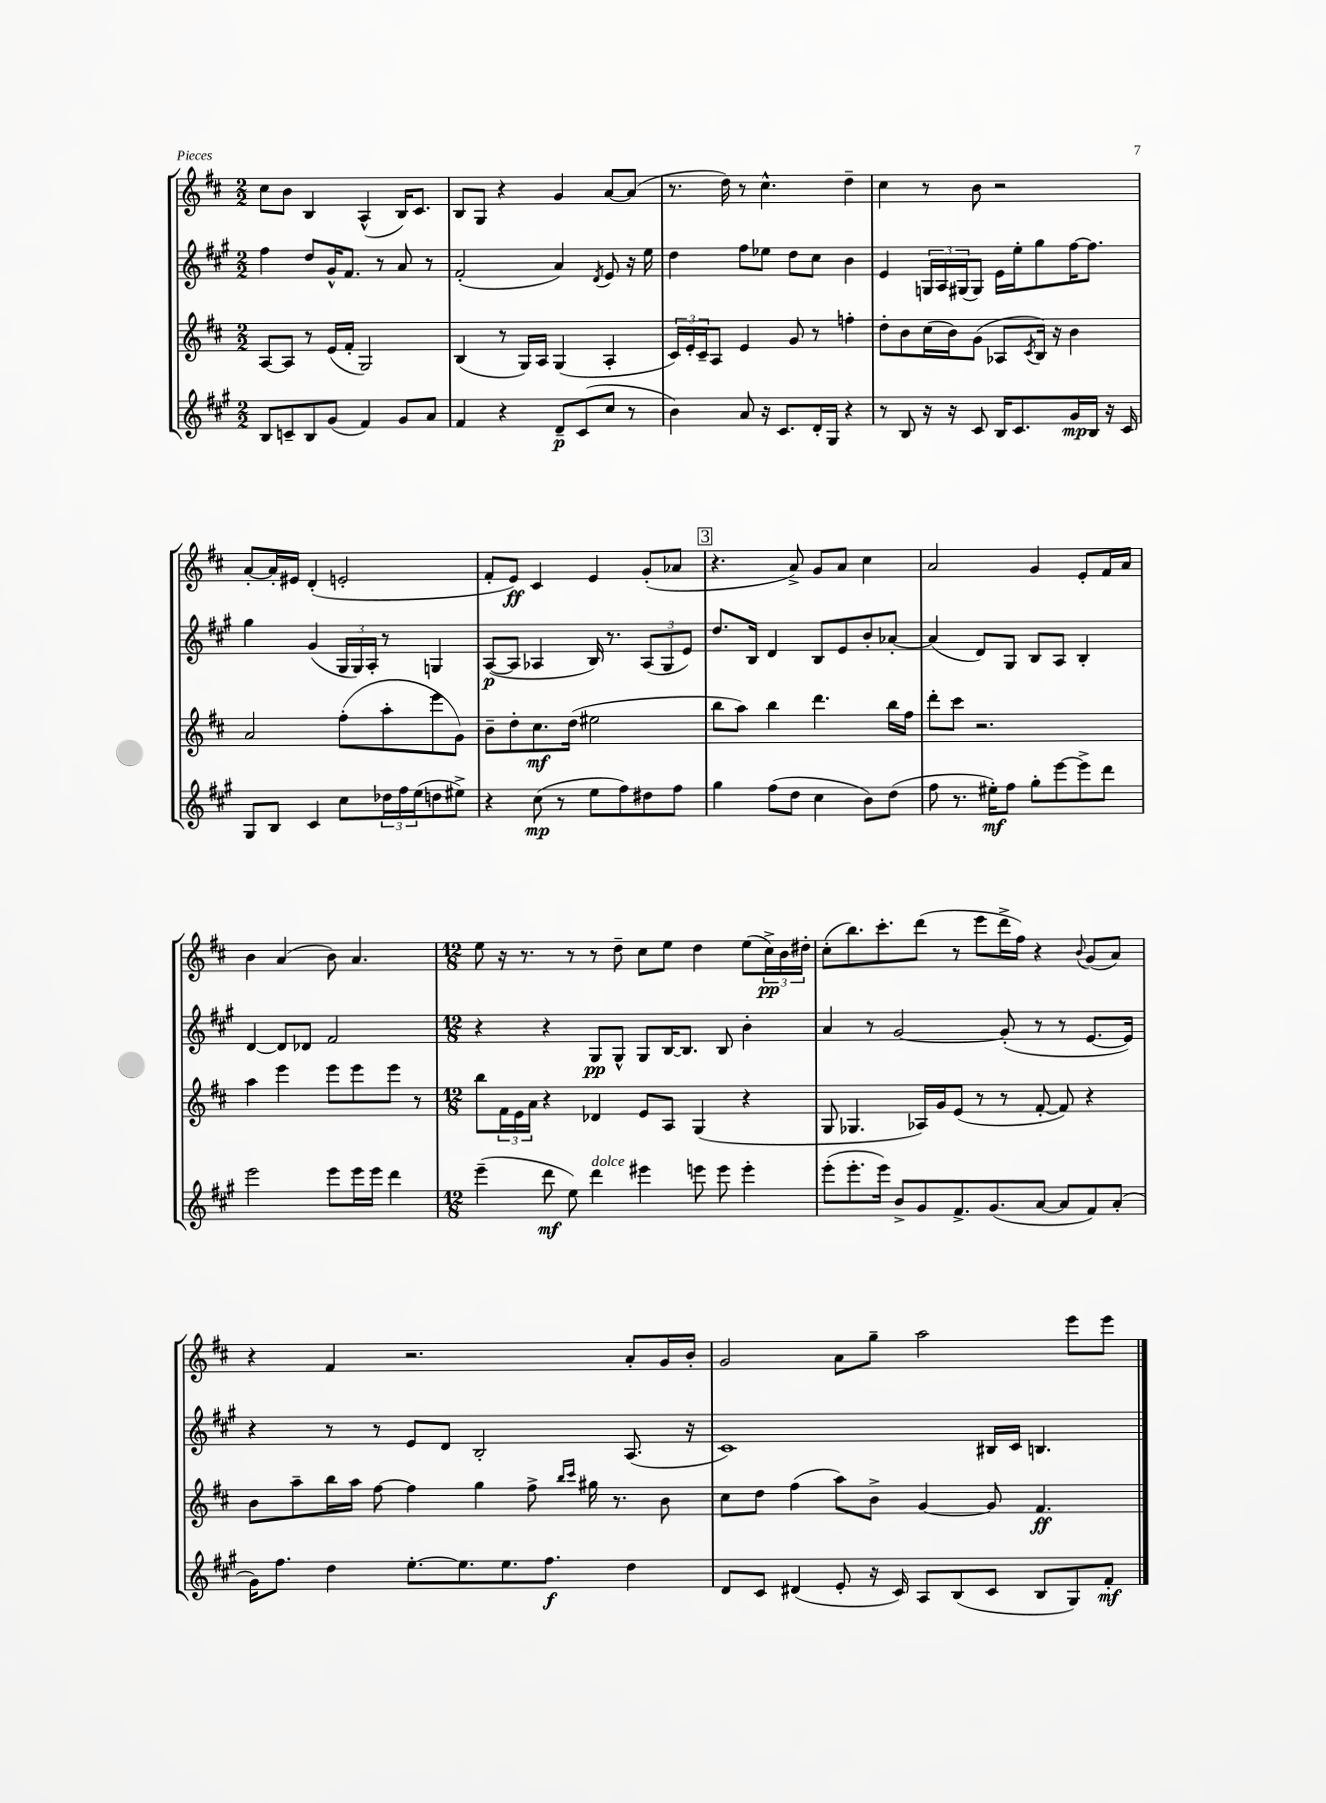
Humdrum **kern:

**kern	**dynam	**kern	**dynam	**kern	**dynam	**kern	**dynam
*part4	*part4	*part3	*part3	*part2	*part2	*part1	*part1
*staff4	*staff4	*staff3	*staff3	*staff2	*staff2	*staff1	*staff1
*clefG2	*	*clefG2	*	*clefG2	*	*clefG2	*
*k[f#c#g#]	*	*k[f#c#]	*	*k[f#c#g#]	*	*k[f#c#]	*
*M2/2	*	*M2/2	*	*M2/2	*	*M2/2	*
=92	=92	=92	=92	=92	=92	=92	=92
8B/L	.	[8A/L	.	4ff#\	.	8cc#\L	.
8cn~/	.	8A/J]	.	.	.	8b\J	.
8B/	.	8r	.	8dd/L	.	4B/	.
(8g#/J	.	(16e/LL	.	16g#^^/K	.	.	.
.	.	16f#'/JJ	.	8.f#/J	.	.	.
4f#/)	.	2G/)	.	.	.	(4A^^/	.
.	.	.	.	8r	.	.	.
8g#/L	.	.	.	8a/	.	16B/KL)	.
.	.	.	.	.	.	8.c#/J	.
8a/J	.	.	.	8r	.	.	.
=93	=93	=93	=93	=93	=93	=93	=93
4f#/	.	(4B/	.	(2f#'/	.	8B/L	.
.	.	.	.	.	.	8G/J	.
4r	.	8r	.	.	.	4r	.
.	.	16G/LL)	.	.	.	.	.
.	.	16A/JJ	.	.	.	.	.
8d~/L	p	(4G/	.	4a/)	.	4g/	.
(8c#/	.	.	.	.	.	.	.
.	.	.	.	8qd/	.	.	.
8cc#/J	.	4A'/	.	8e/	.	[8a/L	.
8r	.	.	.	16r	.	(8a/J]	.
.	.	.	.	16ee\	.	.	.
=94	=94	=94	=94	=94	=94	=94	=94
4b\)	.	24c#/LL)	.	4dd\	.	8.r	.
.	.	24e'/	.	.	.	.	.
.	.	24c#~/J	.	.	.	.	.
.	.	8A/J	.	.	.	.	.
.	.	.	.	.	.	16dd\)	.
8a/	.	4e/	.	8ff#\L	.	8r	.
16r	.	.	.	8ee-X\J	.	4.cc#^^\	.
8.c#/L	.	.	.	.	.	.	.
.	.	8g/	.	8dd\L	.	.	.
16d'/L	.	8r	.	8cc#\J	.	.	.
16G#/JJ	.	.	.	.	.	.	.
4r	.	4ffn'\	.	4b\	.	4dd~\	.
=95	=95	=95	=95	=95	=95	=95	=95
8r	.	8dd'\L	.	4e/	.	4cc#\	.
8B/	.	8b\	.	.	.	.	.
16r	.	(16cc#\L	.	24Gn/LL	.	8r	.
.	.	.	.	24A/	.	.	.
16r	.	16b\J)	.	.	.	.	.
.	.	.	.	(24G#X/J	.	.	.
8c#/	.	(8g\J	.	8G#/J)	.	8b\	.
16B/KL	.	8A-X/L	.	16e\LL	.	2r	.
8.c#/	.	.	.	16ee'\J	.	.	.
.	.	8qc#/	.	.	.	.	.
.	.	16B/Jk)	.	8gg#\	.	.	.
.	.	16r	.	.	.	.	.
16g#/L	mp	4b\	.	[16ff#\K	.	.	.
16B/JJ	.	.	.	8.ff#\J]	.	.	.
16r	.	.	.	.	.	.	.
16c#/	.	.	.	.	.	.	.
!!LO:LB:g=z
=96	=96	=96	=96	=96	=96	=96	=96
8G#/L	.	2a/	.	4gg#\	.	[8a'/L	.
8B/J	.	.	.	.	.	16a'/L]	.
.	.	.	.	.	.	16e#X/JJ	.
4c#/	.	.	.	(4g#/	.	(4d'/	.
8cc#\L	.	(8ff#'\L	.	24G#/LL	.	2en'/	.
.	.	.	.	24G#/)	.	.	.
.	.	.	.	24A'/JJ	.	.	.
24dd-X\L	.	8aa'\	.	8r	.	.	.
24ff#\	.	.	.	.	.	.	.
(24ee\J	.	.	.	.	.	.	.
8ddn\	.	8eee\	.	4Gn/	.	.	.
8ee#X^\J)	.	8g\J)	.	.	.	.	.
=97	=97	=97	=97	=97	=97	=97	=97
4r	.	8b~\L	.	([8A/L	p	8f#'/L	.
.	.	8dd'\	.	8A/J]	.	8e/J)	ff
(8cc#\	mp	8.cc#\	mf	4A-X/	.	4c#/	.
8r	.	.	.	.	.	.	.
.	.	(16dd\Jk	.	.	.	.	.
8ee\L	.	2ee#X\	.	16B/)	.	4e/	.
.	.	.	.	8.r	.	.	.
8ff#\)	.	.	.	.	.	.	.
8dd#X\	.	.	.	(12A-/L	.	(8g'/L	.
.	.	.	.	12G#/	.	.	.
8ff#\J	.	.	.	.	.	8a-X/J	.
.	.	.	.	12e/J)	.	.	.
!!LO:REH:place=s1:t=3
=98	=98	=98	=98	=98	=98	=98	=98
4gg#\	.	8bb\L	.	8.dd/L	.	4.r	.
.	.	8aa\J)	.	.	.	.	.
.	.	.	.	16B/Jk	.	.	.
(8ff#\L	.	4bb\	.	4d/	.	.	.
8dd\J	.	.	.	.	.	8a^/)	.
4cc#\	.	4.ddd\	.	8B/L	.	8g/L	.
.	.	.	.	8e/	.	8a/J	.
8b\L)	.	.	.	8b'/	.	4cc#\	.
(8dd\J	.	16bb\LL	.	[8a-X'/J	.	.	.
.	.	16ff#\JJ	.	.	.	.	.
=99	=99	=99	=99	=99	=99	=99	=99
8ff#\	.	8ddd'\L	.	(4a-/]	.	2a/	.
8.r	.	8ccc#\J	.	.	.	.	.
.	.	2.r	.	8d/L)	.	.	.
16ee#X'\KL)	mf	.	.	.	.	.	.
8ff#\J	.	.	.	8G#/J	.	.	.
8gg#'\L	.	.	.	8B/L	.	4g/	.
[8eee\	.	.	.	8A/J	.	.	.
8eee^\]	.	.	.	4B'/	.	8e'/L	.
8ddd\J	.	.	.	.	.	16f#/L	.
.	.	.	.	.	.	16a/JJ	.
!!LO:LB:g=z
=100	=100	=100	=100	=100	=100	=100	=100
2eee\	.	4aa\	.	[4d/	.	4b\	.
.	.	4eee\	.	8d/L]	.	(4a/	.
.	.	.	.	8d-X/J	.	.	.
8eee\L	.	8eee\L	.	2f#/	.	8b\)	.
16eee\L	.	8eee\	.	.	.	4.a/	.
16eee\JJ	.	.	.	.	.	.	.
4ddd\	.	8eee\J	.	.	.	.	.
.	.	8r	.	.	.	.	.
=101	=101	=101	=101	=101	=101	=101	=101
*M12/8	*	*M12/8	*	*M12/8	*	*M12/8	*
(4eee~\	.	8bb\L	.	4r	.	8ee\	.
.	.	24f#\L	.	.	.	16r	.
.	.	24e\	.	.	.	.	.
.	.	.	.	.	.	8.r	.
.	.	24a\JJ	.	.	.	.	.
8ddd\	mf	4r	.	4r	.	.	.
8ee\)	.	.	.	.	.	8r	.
!LO:TX:a:i:t=dolce	!	!	!	!	!	!	!
4ddd\	.	4d-X/	.	8G#/L	pp	8r	.
.	.	.	.	8G#^^/J	.	8dd~\	.
4eee#X\	.	8e/L	.	8G#/L	.	8cc#\L	.
.	.	8A/J	.	[16B/K	.	8ee\J	.
.	.	.	.	8.B/J]	.	.	.
8eeen\	.	(4G/	.	.	.	4dd\	.
8eee\	.	.	.	8B/	.	.	.
4eee'\	.	4r	.	4b'\	.	(8ee\L	.
.	.	.	.	.	.	24cc#^\L)	pp
.	.	.	.	.	.	24b\	.
.	.	.	.	.	.	24dd#X'\JJ	.
=102	=102	=102	=102	=102	=102	=102	=102
(8eee'\L	.	8G/	.	4a/	.	(8cc#'\L	.
8.eee'\	.	4.G-X/	.	.	.	8.bb\)	.
.	.	.	.	8r	.	.	.
16eee\Jk)	.	.	.	.	.	8.ccc#'\	.
8b^/L	.	.	.	[2g#/	.	.	.
8g#/	.	16A-X/LL)	.	.	.	(8ddd\J	.
.	.	16g/J	.	.	.	.	.
8.f#^/	.	(8e/J	.	.	.	8r	.
.	.	8r	.	.	.	8eee\L	.
(8.g#/	.	.	.	.	.	.	.
.	.	8r	.	(8g#'/]	.	16ddd^\L	.
.	.	.	.	.	.	16ff#\JJ)	.
[8a/J	.	[8f#'/	.	8r	.	4r	.
8a/L]	.	8f#/])	.	8r	.	.	.
.	.	.	.	.	.	8qqb/	.
8f#/)	.	4r	.	[8.e/L	.	(8g/L	.
(8a'/J	.	.	.	.	.	8a/J)	.
.	.	.	.	16e/Jk])	.	.	.
!!LO:LB:g=z
=103	=103	=103	=103	=103	=103	=103	=103
16g#\KL)	.	8b\L	.	4r	.	4r	.
8.ff#\J	.	.	.	.	.	.	.
.	.	8aa~\	.	.	.	.	.
4dd\	.	16bb\L	.	8r	.	4f#/	.
.	.	16aa\JJ	.	.	.	.	.
.	.	[8ff#\	.	8r	.	.	.
[8.ee'\L	.	4ff#\]	.	8e/L	.	2.r	.
.	.	.	.	8d/J	.	.	.
8.ee\]	.	.	.	.	.	.	.
.	.	4gg\	.	2B'/	.	.	.
8.ee\	.	.	.	.	.	.	.
.	.	8ff#^\	.	.	.	.	.
8.ff#\J	f	.	.	.	.	.	.
.	.	16qqbb/LL	.	.	.	.	.
.	.	16qqccc#/JJ	.	.	.	.	.
.	.	16gg#X\	.	.	.	.	.
.	.	8.r	.	.	.	.	.
4dd\	.	.	.	(8.A/	.	8a'/L	.
.	.	8b\	.	.	.	16g/L	.
.	.	.	.	16r	.	16b'/JJ	.
=104	=104	=104	=104	=104	=104	=104	=104
8d/L	.	8cc#\L	.	1c#)	.	2g/	.
8c#/J	.	8dd\J	.	.	.	.	.
(4d#X/	.	(4ff#\	.	.	.	.	.
8e'/	.	8aa\L)	.	.	.	8a\L	.
16r	.	8b^\J	.	.	.	8gg~\J	.
16c#/)	.	.	.	.	.	.	.
8A/L	.	[4g/	.	.	.	2aa\	.
(8B/	.	.	.	.	.	.	.
8c#/J	.	8g/]	.	16B#X/LL	.	.	.
.	.	.	.	16c#/JJ	.	.	.
8B/L	.	4.f#/	ff	4.Bn/	.	.	.
8G#/)	.	.	.	.	.	8eee\L	.
8f#'/J	mf	.	.	.	.	8eee\J	.
==	==	==	==	==	==	==	==
*-	*-	*-	*-	*-	*-	*-	*-
